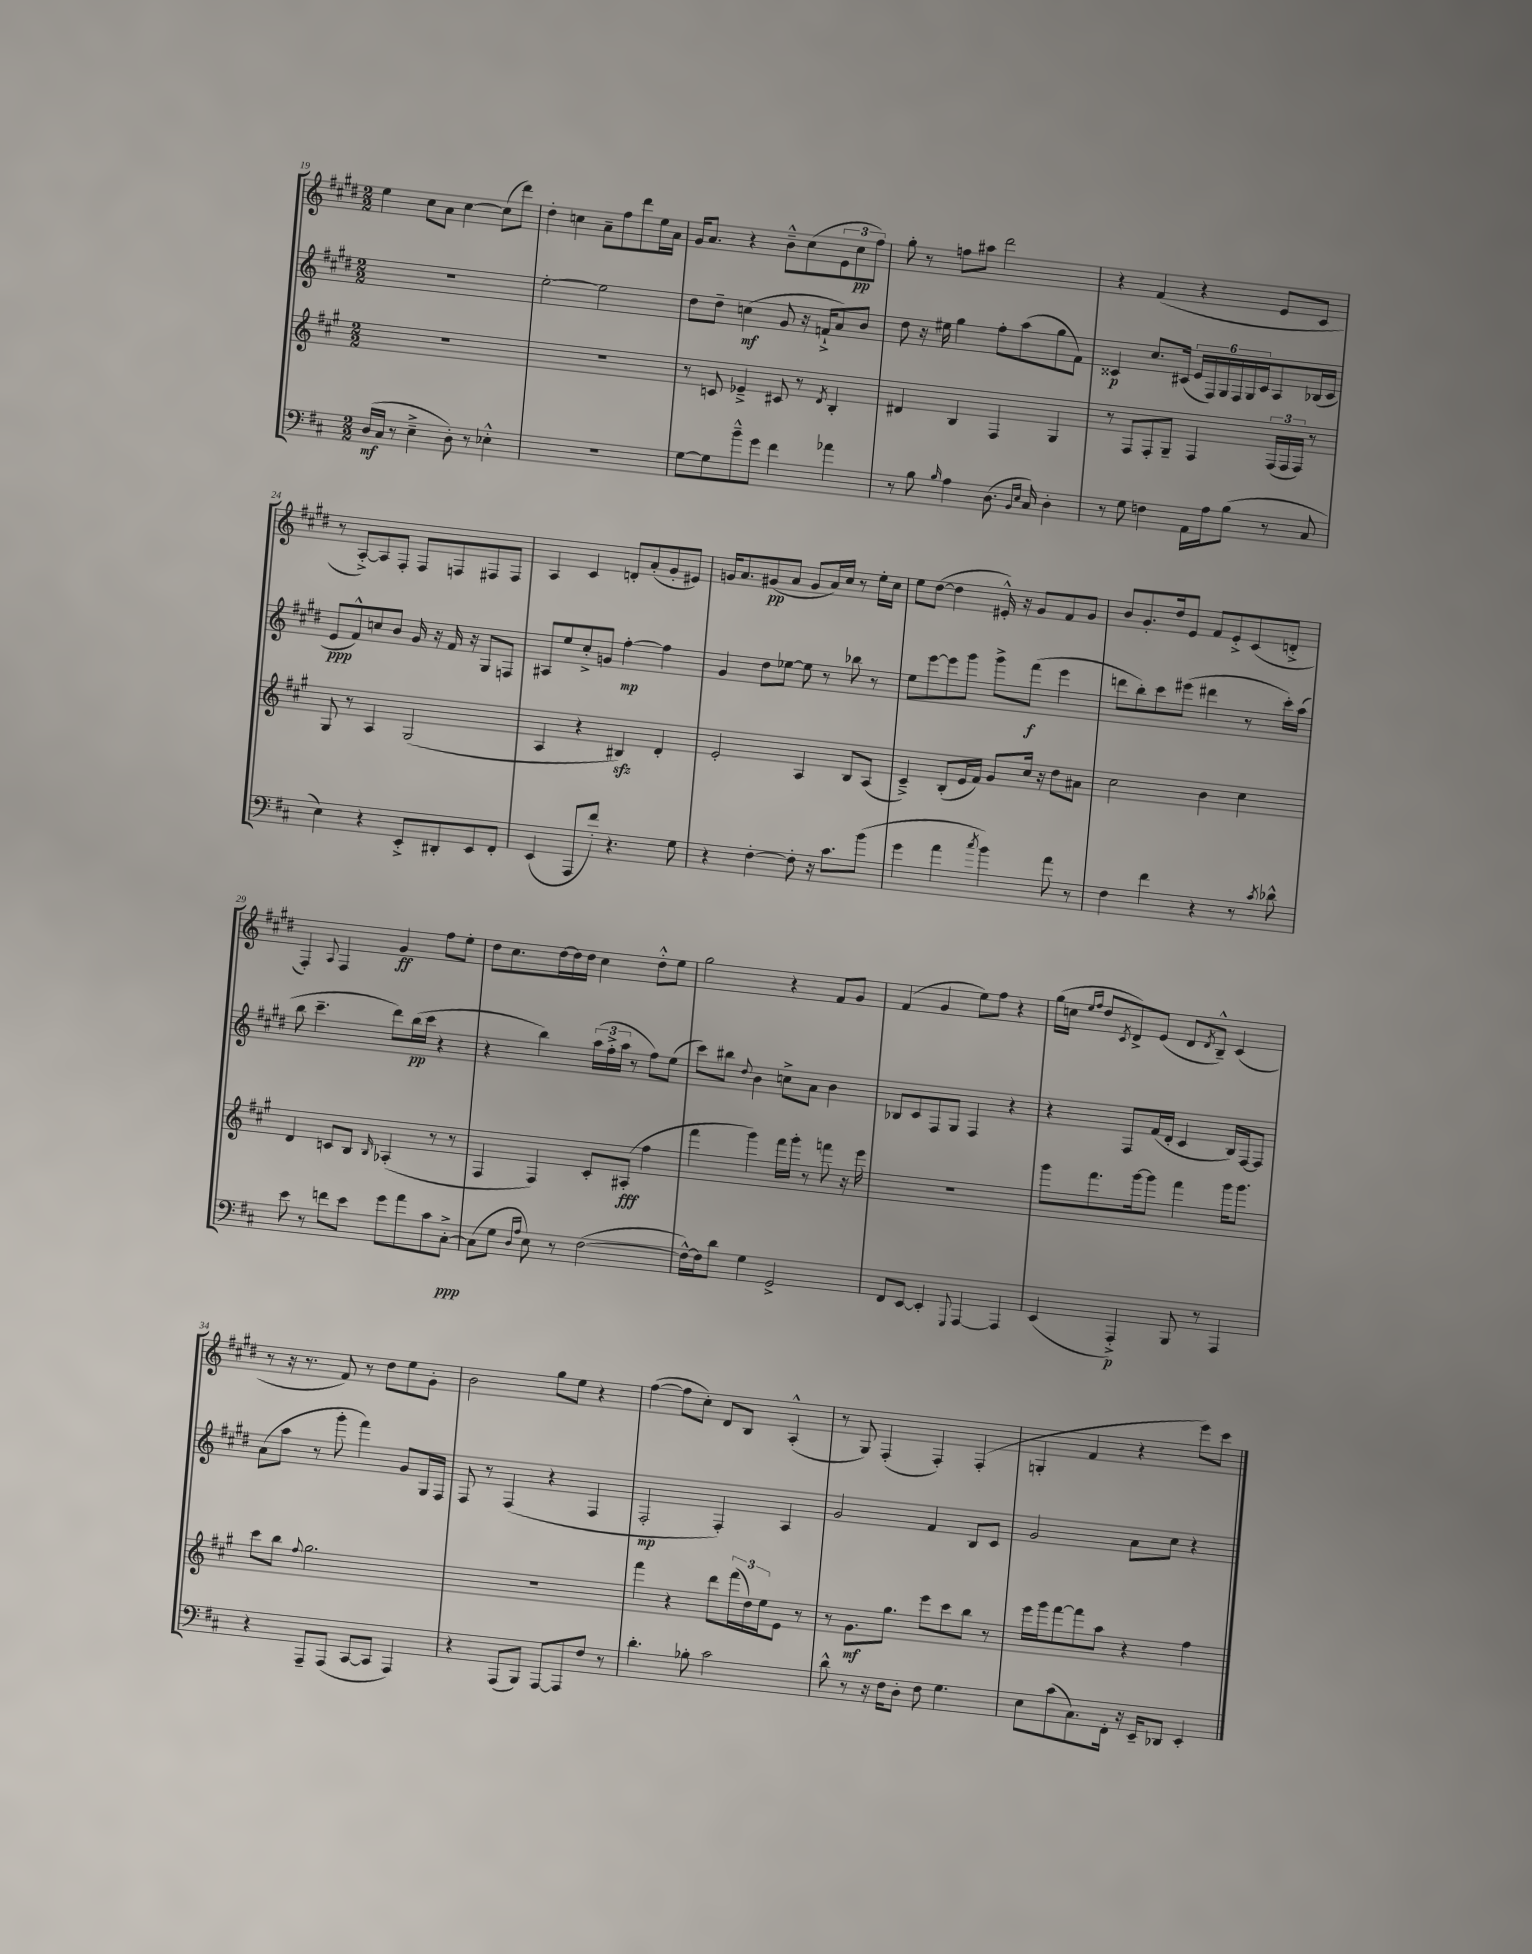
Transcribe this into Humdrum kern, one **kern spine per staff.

**kern	**dynam	**kern	**dynam	**kern	**dynam	**kern	**dynam
*part4	*part4	*part3	*part3	*part2	*part2	*part1	*part1
*staff4	*staff4	*staff3	*staff3	*staff2	*staff2	*staff1	*staff1
*clefF4	*	*clefG2	*	*clefG2	*	*clefG2	*
*k[f#c#]	*	*k[f#c#g#]	*	*k[f#c#g#d#]	*	*k[f#c#g#d#]	*
*M2/2	*	*M2/2	*	*M2/2	*	*M2/2	*
=19	=19	=19	=19	=19	=19	=19	=19
(16D/LL	mf	1r	.	1r	.	4ee\	.
16C#/JJ	.	.	.	.	.	.	.
8r	.	.	.	.	.	.	.
4E~^\	.	.	.	.	.	8cc#\L	.
.	.	.	.	.	.	8a\J	.
8D'\)	.	.	.	.	.	[4cc#\	.
8r	.	.	.	.	.	.	.
4E-X'^^\	.	.	.	.	.	(8cc#\L]	.
.	.	.	.	.	.	8ddd#\J)	.
=20	=20	=20	=20	=20	=20	=20	=20
1r	.	1r	.	[2ee'\	.	4dd#'\	.
.	.	.	.	.	.	4ccn\	.
.	.	.	.	2ee\]	.	8a~\L	.
.	.	.	.	.	.	8ff#\	.
.	.	.	.	.	.	8ddd#\	.
.	.	.	.	.	.	16ee\L	.
.	.	.	.	.	.	16a\JJ	.
=21	=21	=21	=21	=21	=21	=21	=21
[8G\L	.	8r	.	8dd#\L	.	16g#/KL	.
.	.	.	.	.	.	8.a/J	.
8G\]	.	8cn/	.	8dd#~\J	.	.	.
8b~^^\	.	4e-X~^/	.	(4ccn\	mf	4r	.
8g\J	.	.	.	.	.	.	.
4f#\	.	8c#X/	.	8g#/	.	8b~^^\L	.
.	.	8r	.	16r	.	(8cc#\	.
.	.	.	.	16fn`^/KL	.	.	.
.	.	8qd/	.	.	.	.	.
4a-X\	.	4B'/	.	8a/)	.	12e\	.
.	.	.	.	.	.	12cc#\	pp
.	.	.	.	8b/J	.	.	.
.	.	.	.	.	.	12ff#\J)	.
=22	=22	=22	=22	=22	=22	=22	=22
8r	.	4d#X/	.	8dd#\	.	8gg#'\	.
8B\	.	.	.	16r	.	8r	.
.	.	.	.	16ee#X\	.	.	.
16qqB/	.	.	.	.	.	.	.
4A\	.	4B/	.	4gg#\	.	8ffn\L	.
.	.	.	.	.	.	8aa#X\J	.
(8.D\	.	4F#/	.	8ff#'\L	.	2ddd#\	.
.	.	.	.	(8aa\	.	.	.
16qqBB/LL	.	.	.	.	.	.	.
16qqE/JJ	.	.	.	.	.	.	.
16C#/)	.	.	.	.	.	.	.
4D'\	.	4G#/	.	8gg#\	.	.	.
.	.	.	.	8f#\J)	.	.	.
=23	=23	=23	=23	=23	=23	=23	=23
8r	.	8r	.	4c##X/	p	4r	.
8G\	.	8F#/L	.	.	.	.	.
4Fn\	.	8F#'/	.	8.cc#/L	.	(4f#/	.
.	.	8G#~/J	.	.	.	.	.
.	.	.	.	(16c#X/Jk	.	.	.
16AA\LL	.	4F#/	.	24e/LL	.	4r	.
.	.	.	.	24F#/)	.	.	.
16A\J	.	.	.	.	.	.	.
.	.	.	.	24G#/	.	.	.
(8B\J	.	.	.	24F#/	.	.	.
.	.	.	.	24G#/	.	.	.
.	.	.	.	24c#/J	.	.	.
8r	.	(24F#/LL	.	8A/	.	8e/L	.
.	.	24F#/	.	.	.	.	.
.	.	24F#/JJ)	.	.	.	.	.
8C#/	.	8r	.	(16B-X/L	.	8c#/J	.
.	.	.	.	16c#/JJ	.	.	.
!!LO:LB:g=z
=24	=24	=24	=24	=24	=24	=24	=24
4E\)	.	8G#/	.	8e/L	ppp	8r	.
.	.	8r	.	8f#^^/)	.	[8A'^/L)	.
4r	.	4A/	.	8ccn/	.	8A/]	.
.	.	.	.	8b/J	.	8F#'/J	.
8EE'^/L	.	(2G#/	.	16g#/	.	8F#/L	.
.	.	.	.	16r	.	.	.
8DD#X'/	.	.	.	16f#/	.	8Fn/	.
.	.	.	.	16r	.	.	.
8EE/	.	.	.	8G#/L	.	8F#X/	.
8FF#'/J	.	.	.	8Fn/J	.	8F#/J	.
=25	=25	=25	=25	=25	=25	=25	=25
(4EE/	.	4A/	.	8A#X/L	.	4A/	.
.	.	.	.	8ee/	.	.	.
8AAA/L	.	4r	.	8cc#'^/	.	4c#/	.
8f#'/J)	.	.	.	8gn/J	.	.	.
4.r	.	4B#Xzz/)	.	[4ff#'\	mp	8dn'/L	.
.	.	.	.	.	.	(8a'/	.
.	.	4d'/	.	4ff#\]	.	8g#'/	.
8G\	.	.	.	.	.	8e#X/J)	.
=26	=26	=26	=26	=26	=26	=26	=26
4r	.	2e'/	.	4g#/	.	16gn/KL	.
.	.	.	.	.	.	8.a/	.
[4F#'\	.	.	.	8dd#\L	.	(8g#X/	pp
.	.	.	.	[8ee-X\J	.	8a/J	.
8F#'\]	.	4A/	.	8ee-\]	.	8g#/L	.
16r	.	.	.	8r	.	16a/L)	.
8.c#\L	.	.	.	.	.	16cc#/JJ	.
.	.	8B/L	.	8bb-X\	.	8r	.
(8b\J	.	(8A/J	.	8r	.	16ee'\LL	.
.	.	.	.	.	.	16cc#\JJ	.
=27	=27	=27	=27	=27	=27	=27	=27
4g\	.	4c#~^/)	.	8ee\L	.	8ee\L	.
.	.	.	.	[8eee\	.	([8dd#\J	.
4a\	.	(8B'/L	.	8eee\]	.	4dd#\]	.
.	.	16e/L	.	8ggg#\J	.	.	.
.	.	16f#/JJ)	.	.	.	.	.
8qcc#/	.	.	.	.	.	.	.
4b\)	.	8g#/L	.	8ggg#^\L	.	16e#X'^^/)	.
.	.	.	.	.	.	16r	.
.	.	16cc#/Jk	.	(8fff#\J	f	8g#/L	.
.	.	16r	.	.	.	.	.
8a\	.	8dd\L	.	4eee\	.	8f#/	.
8r	.	8a#X\J	.	.	.	8g#/J	.
=28	=28	=28	=28	=28	=28	=28	=28
4F#\	.	2cc#\	.	8dddn\L	.	8b/L	.
.	.	.	.	8bb'\)	.	8.g#'/	.
4f#\	.	.	.	8ccc#\	.	.	.
.	.	.	.	.	.	16dd#/k	.
.	.	.	.	(8eee#X\J	.	8e/J	.
4r	.	4b\	.	4ddd#X\	.	8f#/L	.
.	.	.	.	.	.	8e'^/	.
8r	.	4cc#\	.	8r	.	(8c#/	.
8qc#/	.	.	.	.	.	.	.
8d-X^^\	.	.	.	16ccc#'\LL)	.	8dn'^/J	.
.	.	.	.	(16aa\JJ	.	.	.
!!LO:LB:g=z
=29	=29	=29	=29	=29	=29	=29	=29
8e\	.	4d/	.	8bb\	.	4F#'/)	.
8r	.	.	.	4.ccc#~\	.	.	.
.	.	.	.	.	.	8qqA/	.
8fn\L	.	8cn/L	.	.	.	4F#/	.
8e\J	.	8B/J	.	.	.	.	.
.	.	16qqB/	.	.	.	.	.
8g\L	.	(4A-X'/	.	8ddd#\L)	.	4g#/	ff
8a\	.	.	.	(16bb\L	pp	.	.
.	.	.	.	16ccc#\JJ	.	.	.
8c#\	.	8r	.	4r	.	8ff#\L	.
[8C#'^\J	ppp	8r	.	.	.	8ee'\J	.
=30	=30	=30	=30	=30	=30	=30	=30
(8C#\L]	.	4F#/	.	4r	.	8dd#\L	.
8G\J	.	.	.	.	.	8.cc#\	.
16qqD/LL	.	.	.	.	.	.	.
16qqA/JJ	.	.	.	.	.	.	.
8E\)	.	4F#/)	.	4bb\)	.	.	.
.	.	.	.	.	.	[16dd#\L	.
8r	.	.	.	.	.	16dd#\]	.
.	.	.	.	.	.	16dd#\JJ	.
([2F#\	.	8c#'/L	.	(24aa\LL	.	4cc#\	.
.	.	.	.	24ff#'^\	.	.	.
.	.	.	.	24aa\JJ	.	.	.
.	.	(8A#X'/J	fff	8r	.	.	.
.	.	4ff#\	.	8ff#\L)	.	8dd#'^^\L	.
.	.	.	.	(8ee\J	.	8ee\J	.
=31	=31	=31	=31	=31	=31	=31	=31
16F#^^\LL_)	.	4fff#\	.	8ccc#\L)	.	2gg#\	.
16F#\J]	.	.	.	.	.	.	.
8d\J	.	.	.	8bb#X\J	.	.	.
.	.	.	.	8qqdd#/	.	.	.
4G\	.	4ggg#\)	.	4b\	.	.	.
2GG^/	.	16fff#\LL	.	8ccn^\L	.	4r	.
.	.	16ggg#'\JJ	.	.	.	.	.
.	.	8r	.	8a\J	.	.	.
.	.	8fffn\	.	4b\	.	8f#/L	.
.	.	16r	.	.	.	8g#/J	.
.	.	16eee\	.	.	.	.	.
=32	=32	=32	=32	=32	=32	=32	=32
8FF#/L	.	1r	.	8B-X/L	.	(4f#/	.
[8EE/J	.	.	.	8c#/	.	.	.
4EE'/]	.	.	.	8F#/	.	4g#/	.
.	.	.	.	8G#/J	.	.	.
8qqGGG/	.	.	.	.	.	.	.
[4AAA/	.	.	.	4F#/	.	8ee\L)	.
.	.	.	.	.	.	8ff#\J	.
4AAA/]	.	.	.	4r	.	4r	.
=33	=33	=33	=33	=33	=33	=33	=33
(4EE/	.	8ggg#\L	.	4r	.	(16gg#\LL	.
.	.	.	.	.	.	16ccn\JJ	.
.	.	.	.	.	.	16qqee/LL	.
.	.	.	.	.	.	16qqff#/JJ	.
.	.	8.fff#\	.	.	.	8dd#/L	.
.	.	.	.	.	.	8qc#/	.
4AAA'^/)	p	.	.	8F#/L	.	8d#^/)	.
.	.	[16ggg#\k	.	.	.	.	.
.	.	8ggg#\J]	.	(16f#/L	.	(8e/J	.
.	.	.	.	16d#'/JJ	.	.	.
8BBB/	.	4fff#\	.	4c#/	.	8d#/L	.
.	.	.	.	.	.	8qd#/	.
8r	.	.	.	.	.	8B~^^/J)	.
4AAA/	.	16ggg#\KL	.	16B/LL)	.	(4c#/	.
.	.	8.ggg#\J	.	[16F#/J	.	.	.
.	.	.	.	8F#/J]	.	.	.
!!LO:LB:g=z
=34	=34	=34	=34	=34	=34	=34	=34
4r	.	8ccc#\L	.	(8a\L	.	8r	.
.	.	8bb\J	.	8aa\J	.	16r	.
.	.	.	.	.	.	8.r	.
.	.	8qqff#/	.	.	.	.	.
8AAA~/L	.	2.gg#\	.	8r	.	.	.
(8AAA/J	.	.	.	8ggg#'\	.	8f#/)	.
[8CC#/L	.	.	.	4fff#\)	.	8r	.
8CC#/J]	.	.	.	.	.	8dd#\L	.
4AAA/)	.	.	.	8g#/L	.	8ee\	.
.	.	.	.	16G#/L	.	8g#'\J	.
.	.	.	.	16F#/JJ	.	.	.
=35	=35	=35	=35	=35	=35	=35	=35
4r	.	1r	.	8F#/	.	2b\	.
.	.	.	.	8r	.	.	.
(8AAA/L	.	.	.	(4F#/	.	.	.
8BBB/J)	.	.	.	.	.	.	.
[8AAA/L	.	.	.	4r	.	8gg#\L	.
8AAA/]	.	.	.	.	.	8ee\J	.
8F#/J	.	.	.	4F#/	.	4r	.
8r	.	.	.	.	.	.	.
=36	=36	=36	=36	=36	=36	=36	=36
4.d'\	.	4fff#\	.	2F#'/	mp	([4ff#\	.
.	.	4r	.	.	.	8ff#\L]	.
8B-X'\	.	.	.	.	.	8cc#'\J)	.
2c#\	.	8ddd\L	.	4F#'/)	.	8d#/L	.
.	.	(24fff#\L	.	.	.	8B/J	.
.	.	24dd\)	.	.	.	.	.
.	.	24ee\J	.	.	.	.	.
.	.	8e\J	.	4A/	.	(4A'^^/	.
.	.	8r	.	.	.	.	.
=37	=37	=37	=37	=37	=37	=37	=37
8d^^\	.	8r	.	2g#/	.	8r	.
8r	.	8.g#\L	mf	.	.	8G#/)	.
16r	.	.	.	.	.	(4F#'/	.
16F#\KL	.	8.gg#\J	.	.	.	.	.
8D'\J	.	.	.	.	.	.	.
8F#\	.	8eee\L	.	4f#/	.	4F#'/)	.
4.G\	.	8ccc#\	.	.	.	.	.
.	.	8bb\J	.	8B/L	.	(4F#'/	.
.	.	8r	.	8c#/J	.	.	.
=38	=38	=38	=38	=38	=38	=38	=38
8E\L	.	16eee\LL	.	2g#/	.	4Gn'/	.
.	.	16ggg#\J	.	.	.	.	.
(8c#\	.	[8fff#\	.	.	.	.	.
8.C#\)	.	8fff#\]	.	.	.	4f#/	.
.	.	8aa\J	.	.	.	.	.
16FF#'\Jk	.	.	.	.	.	.	.
16r	.	4r	.	8a\L	.	4r	.
16EE~/KL	.	.	.	.	.	.	.
8DD-X/J	.	.	.	8cc#\J	.	.	.
4EE'/	.	4ff#\	.	4r	.	8eee\L)	.
.	.	.	.	.	.	8ccc#\J	.
==	==	==	==	==	==	==	==
*-	*-	*-	*-	*-	*-	*-	*-
